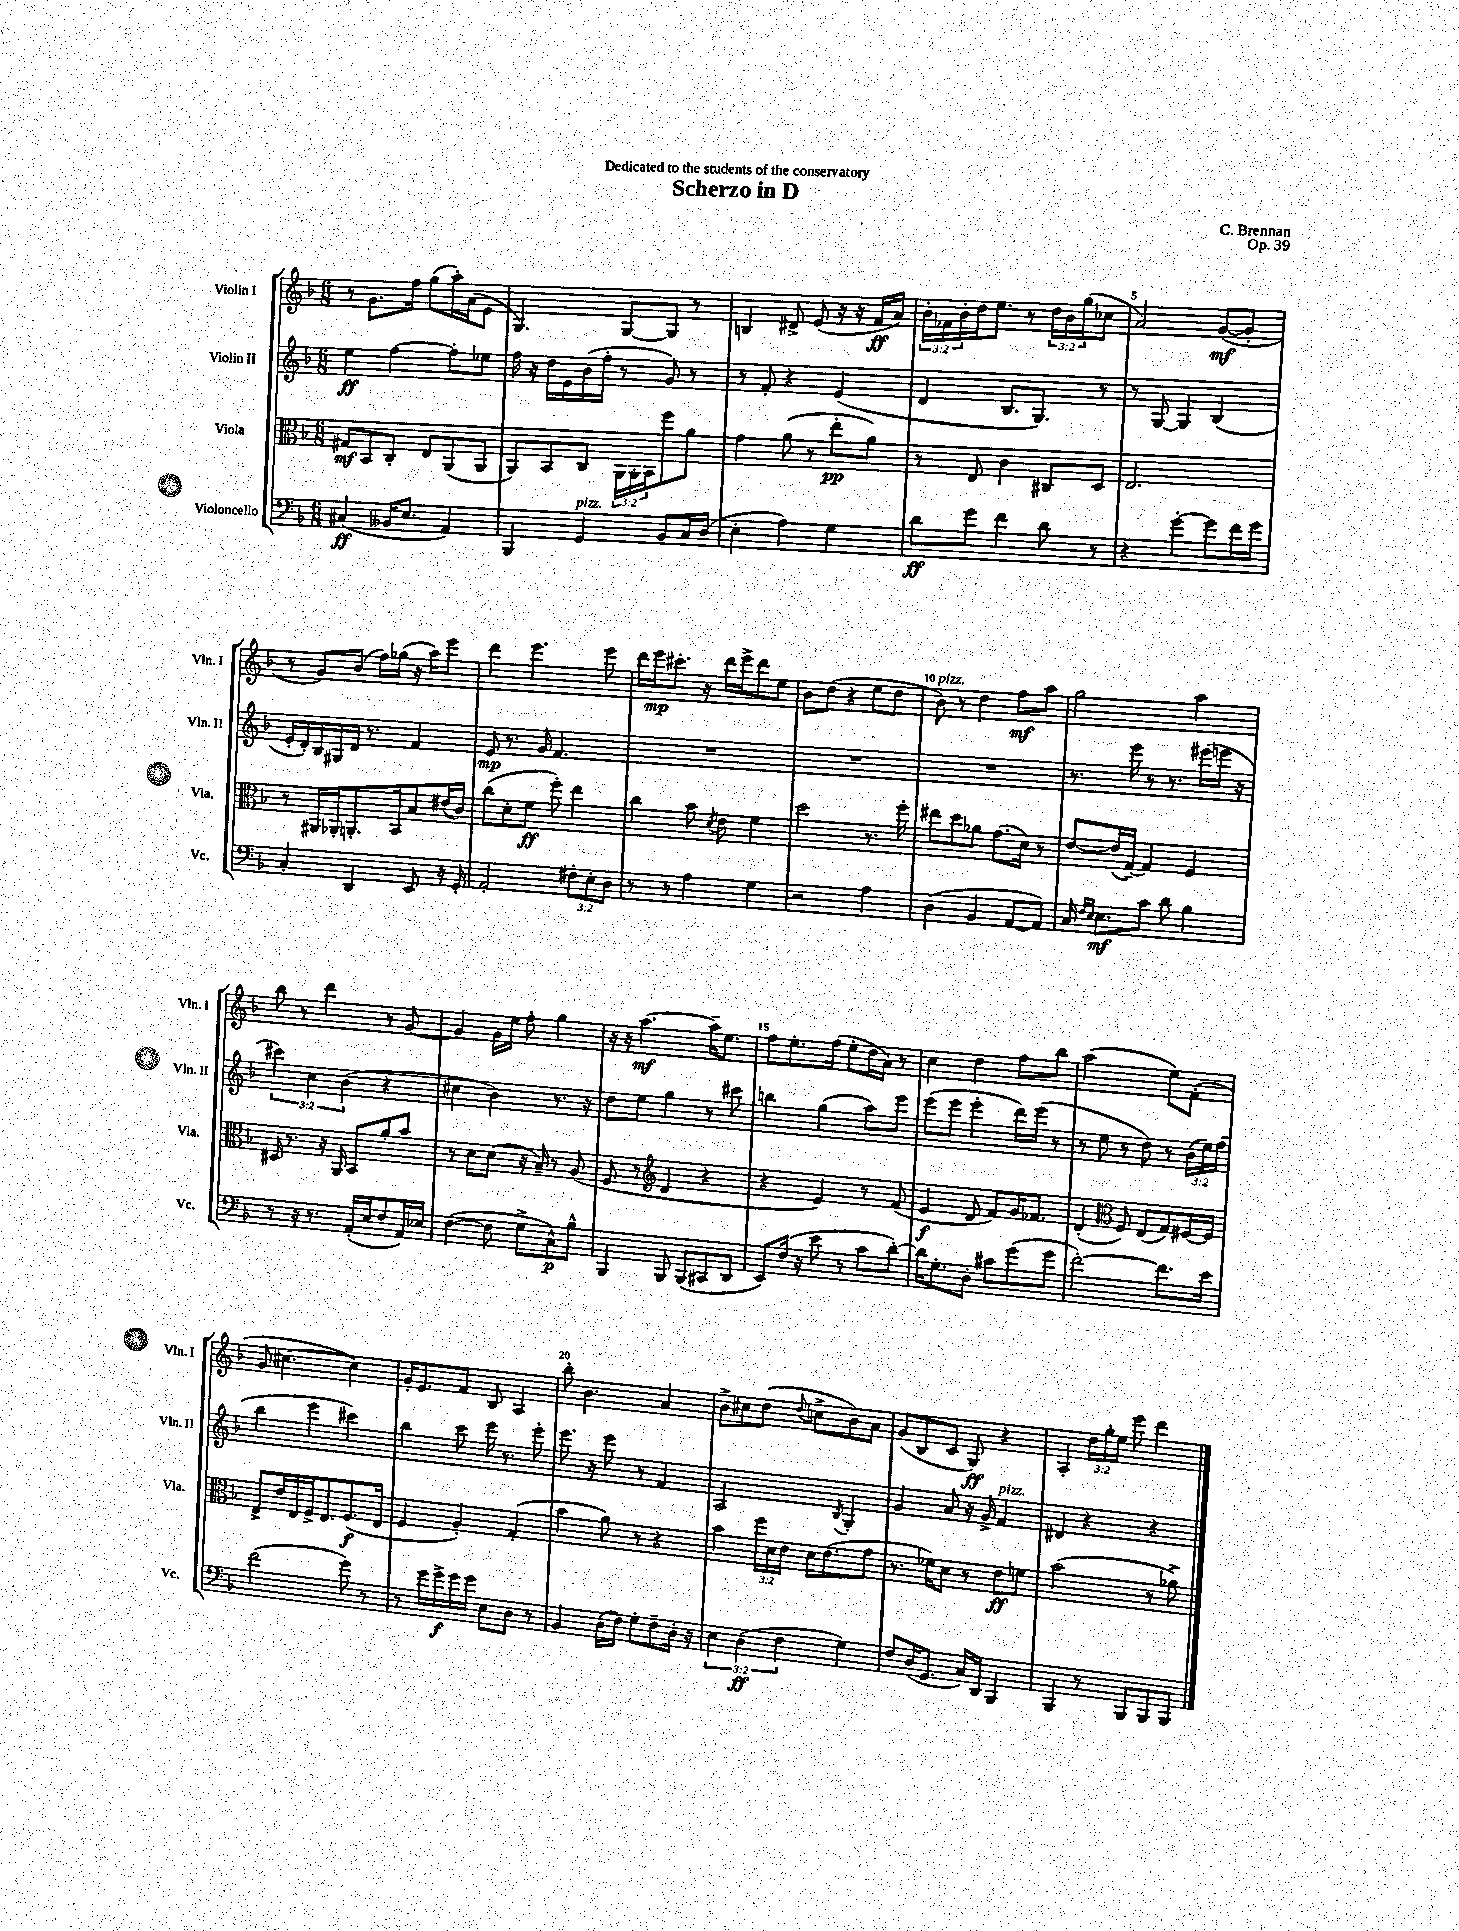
\header { title = "Scherzo in D" composer = "C. Brennan" dedication = "Dedicated to the students of the conservatory" opus = "Op. 39" }
<<
\new StaffGroup <<
\new Staff = "s0" \with { instrumentName = "Violin I" shortInstrumentName = "Vln. I" } {
    \clef treble \key f \major \numericTimeSignature \time 6/8 \override Staff.TupletNumber.text = #tuplet-number::calc-fraction-text
    r8 g'8. f''16 g''8( a''16-.) a'16( e'8 |
    g4.) g8~ g8 r8 |
    b4 dis'8-> e'8( r16 r16 f'16\ff a'16) |
    \tuplet 3/2 { bes'16-. fes'16 bes'16-. } d''16 e''8. r8 \tuplet 3/2 { d''16 bes'16 g''16( } ces''8 |
    a'2) g'8~\mf( g'8-. |
    r8 g'8) bes'8( f''16) ges''16( r16 a''16) e'''8 |
    d'''4 e'''4. e'''8 |
    d'''16 e'''16\mp cis'''8.-. r16 d'''16 e'''16-> d'''8 e''8 |
    bes'8 d''8( r4 e''8 d''8 |
    bes'8^\markup { \italic "pizz." }) r8 d''4 f''8\mf a''8 |
    g''2 a''4 |
    bes''8 r8 d'''4 r8 g'8~ |
    g'4 g'16 e''16 f''8-. g''4 |
    r16 r16 a''4.~\mf a''16-- e''8. |
    f''8 e''8.-. f''16( e''8-. d''16 a'16) r8 |
    c''4 d''4 f''8 bes''8 |
    a''2( e''8) f'8-.( |
    g'8 cis''4.~ cis''4) |
    g'16-. e'8. f'8 bes8 a4 |
    bes''8-. bes'4. a'4 |
    bes'8-> cis''8 d''8( \appoggiatura { d''8 } c''8-> bes'8) a'8 |
    g'8( bes8 c'8 g8\ff) r4 |
    a4-. \tuplet 3/2 { d''16 g''16-. e''16 } e'''8 d'''4 \bar "|." |
}
\new Staff = "s1" \with { instrumentName = "Violin II" shortInstrumentName = "Vln. II" } {
    \clef treble \key f \major \numericTimeSignature \time 6/8 \override Staff.TupletNumber.text = #tuplet-number::calc-fraction-text
    e''4\ff f''4~ f''8-. ees''8 |
    f''16 r16 d''16 e'16 bes'16( f''16-. r8 g'8) r8 |
    r8 f'8-. r4 e'4( |
    d'4 bes8. g8.) r8 |
    r8 g8~ g4 bes4( |
    e'16-. d'16-.) bes16 gis16 d'16 r8. f'4 |
    e'8\mp r8. g'16 f'4. |
    R2. |
    R2. |
    R2. |
    r8. e'''16 r8 r8. eis'''16( e'''16 r16 |
    \tuplet 3/2 { cis'''4) c''4 bes'4( } r4 |
    cis''4 bes'4) r8. r16 |
    d''8 e''8 g''4 r8 cis'''8 |
    b''4 g''4( a''8) e'''8 |
    e'''8( e'''8 e'''4-. d'''16) e'''16( r8 |
    r8 e''8 r8 d''8) r8 \tuplet 3/2 { bes'16( e''16) f''16( } |
    bes''4 e'''4 cis'''4) |
    bes''4 c'''8 e'''16 r8. e'''8-. |
    e'''8. r16 e'''8 r8 f'4 |
    a2 \acciaccatura { bes8 } g4-. |
    g'4 a'8 r16 g'16-> f'4^\markup { \italic "pizz." } |
    dis'4 r4 r4 \bar "|." |
}
\new Staff = "s2" \with { instrumentName = "Viola" shortInstrumentName = "Vla." } {
    \clef alto \key f \major \numericTimeSignature \time 6/8 \override Staff.TupletNumber.text = #tuplet-number::calc-fraction-text
    gis8\mf bes,8 c8-. e8 a,8( a,8 |
    a,8) bes,8 c8 \tuplet 3/2 { a,16 a,16-. bes,16 } f''8 a'8 |
    g'4 a'8( r8 e''8-.\pp a'8) |
    r8 e8 c'4 cis8 d8 |
    e2. |
    r8 ais,16 aes,16-. a,8.-. bes,16 bes8 eis'16( c'16) |
    c''8( d'8-. f'8\ff f''8-.) e''4 |
    c''4 bes'8 \acciaccatura { d'8 } e'8 f'4 |
    d''2 r8. f''16-. |
    eis''8 d''8 aes'8 g'8.( d'16) r8 |
    e'8~ e'16( g16~--) g4 f4 |
    dis16 r8. r16 a,16 bes,8 a'8-. bes'8 |
    r8 d'8 d'8( r16 bes16--) r8 a8( |
    f8 r8 \clef treble d'4 r4 |
    r4 e'4) r8 f'8( |
    e'4\f d'8 f'8) g'16 fes'8. |
    d'4-.( \clef alto f8) e8( g8) fis16~ fis16 |
    e8-> e'16 e16 f16-> e8. f8.\f( e16 |
    f4 a4-.) g4-.( |
    bes'4 a'8) r8 r4 |
    bes'4 \tuplet 3/2 { f''16 d'16 e'16 } d'16 e'8.( g'8 |
    r8. fes'16) d'8 r8 e'8\ff f'8 |
    bes'2( r8 aes'8->) \bar "|." |
}
\new Staff = "s3" \with { instrumentName = "Violoncello" shortInstrumentName = "Vc." } {
    \clef bass \key f \major \numericTimeSignature \time 6/8 \override Staff.TupletNumber.text = #tuplet-number::calc-fraction-text
    cis4\ff( beses,16 e8. a,4) |
    bes,,4 g,4^\markup { \italic "pizz." } bes,8 c16 d16( |
    e4-. a4) g4 |
    d'8\ff g'8 f'4 d'8 r8 |
    r4 g'4~-. g'8 f'16 g'16 |
    c4-. d,4 e,8 r16 g,16-. |
    a,2-. \tuplet 3/2 { fis8-. e8-. d8 } |
    r8 r8 a4 g4 |
    r2 a4 |
    d4( bes,4 a,8~ a,8) |
    c16 \grace { f16 e16 } e8.\mf c'8 d'8 bes4 |
    r8 r16 r8. a,16-.( e16 f8 a,16) ees16 |
    f4~( f8 g8-> c8-^\p) bes8-^ |
    bes,,4 bes,,8 bes,,8( cis,8 d,8 |
    e,8) f16( r16 e'8 r8 c'8 d'8~-.) |
    d'16 g8.-. d8-. cis'8 g'8( g'8 |
    f'2~-.) f'8. e'16 |
    f'2( g'8) r8 |
    r8 g'16 g'16->\f g'16 g'16 e8 d8 r8 |
    bes,4 d16( f16) g8-. f8-- d16-. r16 |
    \tuplet 3/2 { e4 d4\ff( f4 } g4) |
    f8 d16( g,8. c16) d,16 bes,,4 |
    bes,,4 r8 bes,,8 bes,,8 bes,,8 \bar "|." |
}
>>
>>
\layout { \context { \Score \override BarNumber.break-visibility = ##(#f #t #t) barNumberVisibility = #(every-nth-bar-number-visible 5) } }
